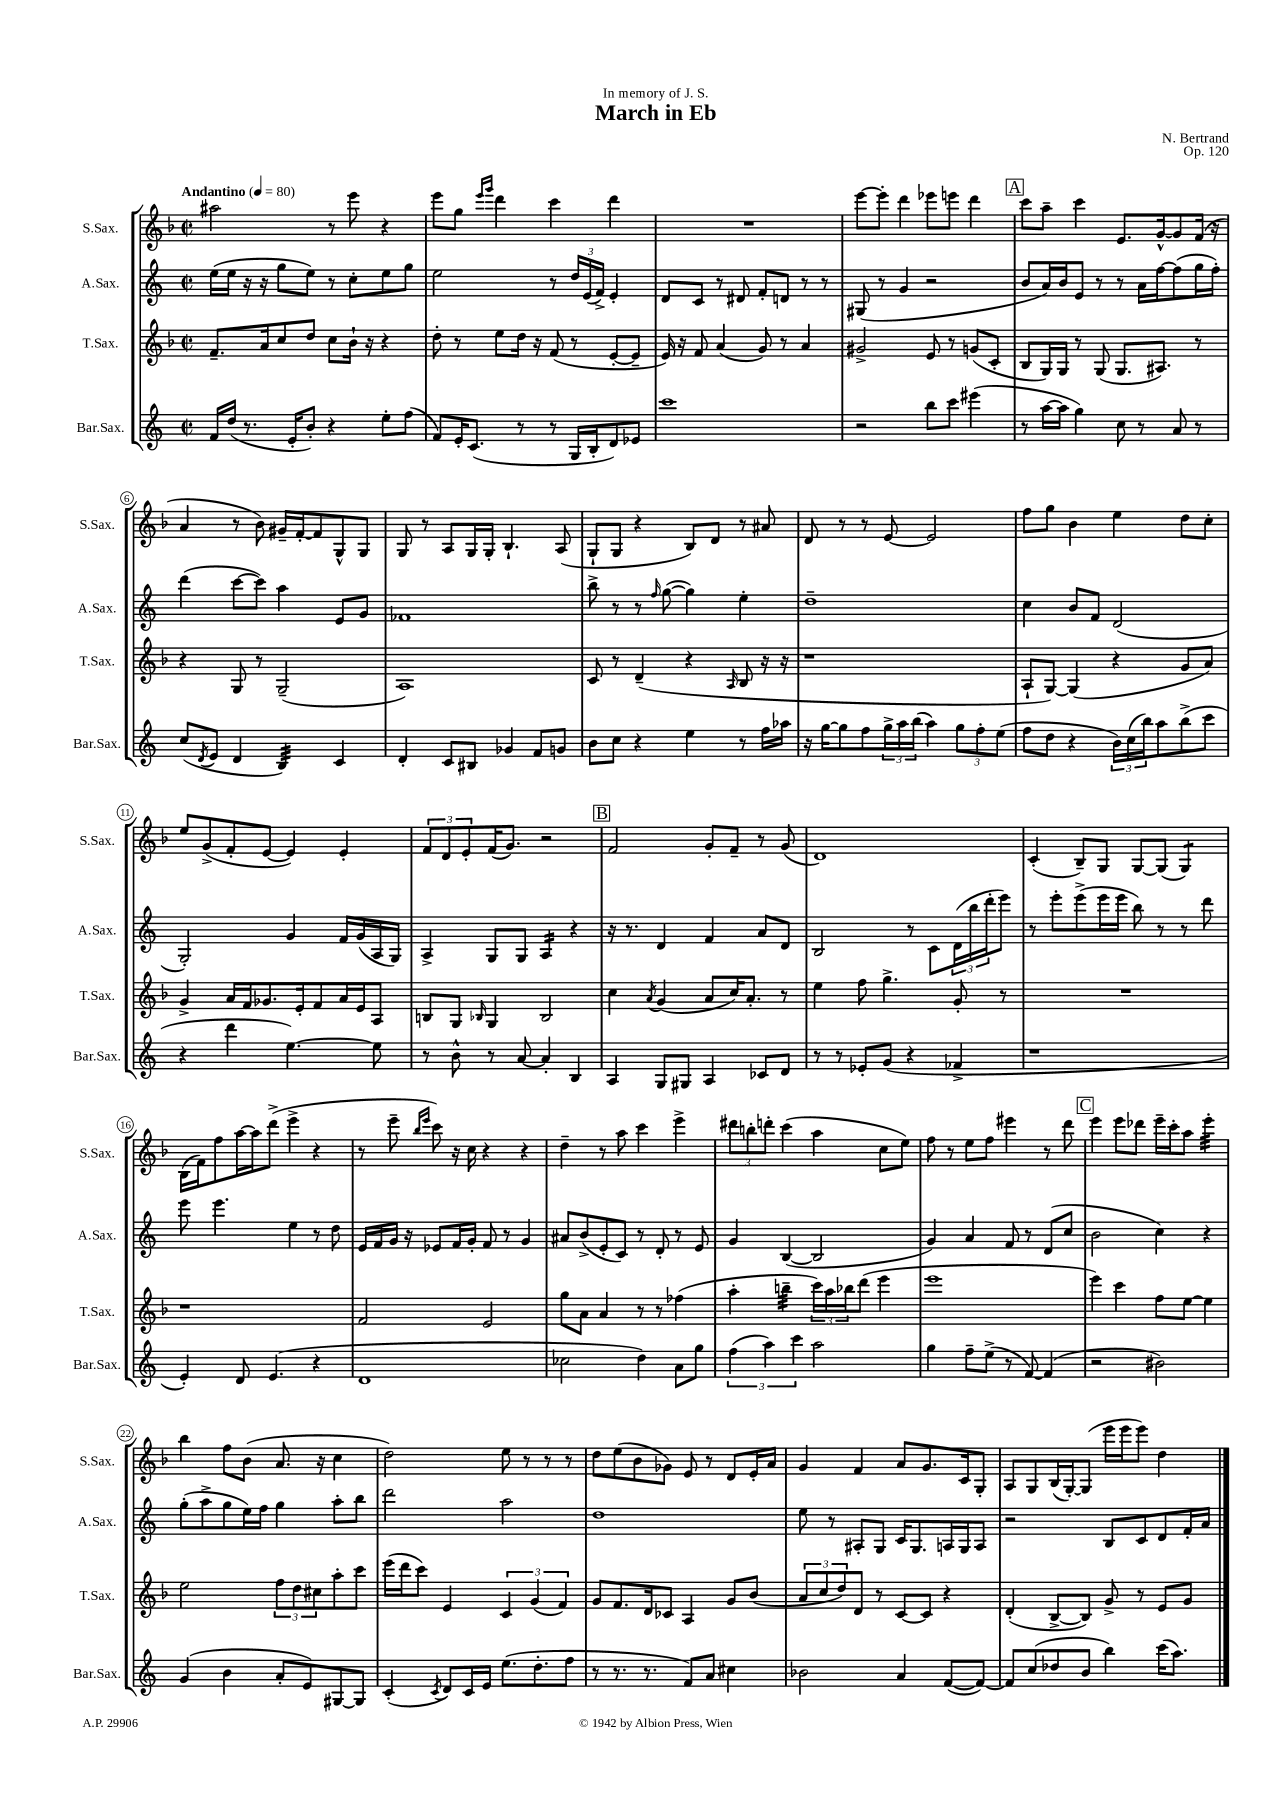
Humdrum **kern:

**kern	**kern	**kern	**kern
*staff4	*staff3	*staff2	*staff1
*clefG2	*clefG2	*clefG2	*clefG2
*k[]	*k[b-]	*k[]	*k[b-]
*M2/2	*M2/2	*M2/2	*M2/2
*met(c|)	*met(c|)	*met(c|)	*met(c|)
*MM80	*MM80	*MM80	*MM80
16f	8.f~	(16ee	2aa#
(16dd	.	16ee	.
8.r	.	16r	.
.	16a	16r	.
.	8cc	8gg	.
16e'	.	.	.
8b')	8dd	8ee)	.
4r	8cc	8r	8r
.	16b-`	8cc'	8eee
.	16r	.	.
8ee'	4r	8ee	4r
(8ff	.	8gg	.
=	=	=	=
8f)	8dd'	2ee	8eee
16e'	8r	.	8gg
(8.c	.	.	.
.	.	.	16qqeee
.	.	.	16qqggg
.	8ee	.	4ddd
8r	16dd	.	.
.	16r	.	.
8r	(8f	8r	4ccc
16G	8r	24dd	.
.	.	(24e	.
16B'	.	.	.
.	.	24f^)	.
8d)	[8e'	4e'	4ddd
8e-	8e~]	.	.
=	=	=	=
1ccc	16e)	8d	1r
.	16r	.	.
.	8f	8c	.
.	(4a	8r	.
.	.	8d#	.
.	8g)	8f'	.
.	8r	8d	.
.	4a	8r	.
.	.	8r	.
=	=	=	=
2r	2g#^	(8G#	[8eee
.	.	8r	8eee']
.	.	4g	4ddd
8bb	8e	2r	8eee-
8ccc	8r	.	8eee
(4eee#	(8g	.	4ddd
.	8c'	.	.
=	=	=	=
8r	8B-	8b	8ccc
[16aa	16G)	16a)	8aa~
16aa]	16G	16b	.
4gg)	8r	8e	4ccc
.	(8G	8r	.
8cc	8.G	8r	8.e
8r	.	16a	.
.	8.A#)	[16ff	[16g^^
8a	.	(8ff]	8g]
8r	8r	16gg	(16f
.	.	16ff')	16r
=	=	=	=
(8cc	4r	(4ddd	4a
8qd	.	.	.
8e	.	.	.
4d	8G	[8ccc	8r
.	8r	8ccc])	8b-)
4B)	(2G~	4aa	16g#~
.	.	.	[16f'
.	.	.	8f]
4c	.	8e	8G^^
.	.	8g	8G
=	=	=	=
4d'	1A)	1f-	8G
.	.	.	8r
8c	.	.	8A
8B#	.	.	16G
.	.	.	16G'
4g-	.	.	4.B-`
8f	.	.	.
8g	.	.	(8A
=	=	=	=
8b	8c	8bb^	8G`
8cc	8r	8r	8G
4r	(4d~	8r	4r
.	.	16qqff	.
.	.	([8gg	.
4ee	4r	4gg])	8B-)
.	.	.	8d
.	16qqA	.	.
8r	8B-	4ee'	8r
16ff	16r	.	8a#
16aa-	16r	.	.
=	=	=	=
16r	1r	1dd~	8d
[16gg	.	.	.
8gg]	.	.	8r
8ff	.	.	8r
24gg^	.	.	[8e
24aa	.	.	.
(24bb	.	.	.
4aa)	.	.	2e]
12gg	.	.	.
12ff'	.	.	.
(12ee	.	.	.
=	=	=	=
8ff	8A`	4cc	8ff
8dd	[8G)	.	8gg
4r	(4G]	8b	4b-
.	.	8f	.
24b)	4r	(2d	4ee
(24cc	.	.	.
24bb)	.	.	.
8aa	.	.	.
(8bb^	8g	.	8dd
8ccc	8a)	.	8cc'
=	=	=	=
4r	4g^	2G')	8ee
.	.	.	(8g^
4ddd	16a	.	8f'
.	16f	.	.
.	8.g-	.	[8e
[4.ee)	.	4g	4e])
.	16e'	.	.
.	8f	.	.
.	16a	16f	4e'
.	16e	(16g	.
8ee]	8A	16A	.
.	.	16G)	.
=	=	=	=
8r	8B	4A^	12f
.	.	.	12d
8b^^	8G	.	.
.	.	.	12e'
.	16qqB-	.	.
8r	4G	8G	(16f
.	.	.	8.g)
[8a	.	8G	.
4a']	2B-	4A	2r
4B	.	4r	.
=	=	=	=
4A	4cc	16r	2f
.	.	8.r	.
.	8qa	.	.
8G	(4g	4d	.
8G#	.	.	.
4A	8a	4f	8g'
.	16cc)	.	8f~
.	8.a'	.	.
8c-	.	8a	8r
8d	8r	8d	(8g
=	=	=	=
8r	4ee	2B	1d)
8r	.	.	.
8e-'	8ff	.	.
(8g	4.gg^	.	.
4r	.	8r	.
.	.	8c	.
4f-^	8g'	(24d	.
.	.	24bb	.
.	.	24ddd'	.
.	8r	8eee)	.
=	=	=	=
1r	1r	8r	(4c'
.	.	8eee'	.
.	.	(8eee^	8B-~)
.	.	16eee	8G
.	.	16eee	.
.	.	8bb)	[8G
.	.	8r	(8G]
.	.	8r	4G)
.	.	8ddd	.
=	=	=	=
4e')	1r	8eee	(16B-
.	.	.	16f)
.	.	4.eee	8ff
8d	.	.	[16aa
.	.	.	16aa]
(4.e	.	.	(8ddd^
.	.	4ee	4eee^
4r	.	8r	4r
.	.	8dd	.
=	=	=	=
1d	2f	16e	8r
.	.	16f	.
.	.	16g	8eee~
.	.	16r	.
.	.	.	16qqbb-
.	.	.	16qqeee
.	.	8e-	8ccc)
.	.	16f	16r
.	.	16g'	16cc
.	2e	8f	4r
.	.	8r	.
.	.	4g	4r
=	=	=	=
2cc-	8gg	8a#	4dd~
.	8a	(8b^	.
.	4a	8e'	8r
.	.	8c)	8aa
4dd)	8r	8r	4ccc
.	8r	8d'	.
8a	(4ff-	8r	4eee^
8gg	.	8e	.
=	=	=	=
(6ff	4aa'	4g	12ddd#
.	.	.	12bb'
6aa)	.	.	12ddd'
.	4bb~	([4B	(4ccc
6ccc	.	.	.
2aa	24ccc)	2B]	4aa
.	24aa	.	.
.	24bb-	.	.
.	(8ddd	.	.
.	4eee	.	8cc
.	.	.	8ee)
=	=	=	=
4gg	1eee	4g)	8ff
.	.	.	8r
8ff~	.	4a	8ee
(8ee^	.	.	8ff
8r	.	8f	4eee#
[8f)	.	8r	.
(4f]	.	(8d	8r
.	.	8cc	8ddd
=	=	=	=
2r	4eee)	2b	4eee
.	4ccc	.	8eee
.	.	.	8ddd-
2b#)	8ff	4cc)	16eee~
.	.	.	16ccc'
.	[8ee	.	8aa
.	4ee]	4r	4eee'
=	=	=	=
(4g	2ee	(8gg'	4bb-
.	.	8aa^	.
4b	.	8gg	8ff
.	.	16ee)	(8b-
.	.	16ff	.
8a'	12ff	4gg	8.a
.	12dd	.	.
8e)	.	.	.
.	12cc#	.	.
.	.	.	16r
[8G#	8aa'	8aa'	4cc
8G#]	8ccc	8bb	.
=	=	=	=
(4c'	(16eee	2ddd	2dd)
.	16ddd	.	.
.	8ccc)	.	.
8qc	.	.	.
8d)	4e	.	.
16c	.	.	.
16e	.	.	.
(8.ee	6c	2aa	8ee
.	.	.	8r
.	(6g	.	.
8.dd'	.	.	.
.	.	.	8r
.	6f)	.	.
8ff	.	.	8r
=	=	=	=
8r	8g	1dd	8dd
8.r	8.f	.	(8ee
.	.	.	8b-
8.r	16d	.	.
.	8c-	.	8g-)
8f)	4A	.	8e
8a	.	.	8r
4cc#	8g	.	8d
.	(8b-	.	16e'
.	.	.	16a
=	=	=	=
2b-	12a	8ee	4g
.	12cc	.	.
.	.	8r	.
.	12dd)	.	.
.	8d	8A#'	4f
.	8r	8G	.
4a	[8c	16c	8a
.	.	8.G	.
.	8c]	.	8.g
([8f	4r	16A	.
.	.	16G	16c
8f_)	.	8A	8G'
=	=	=	=
8f]	(4d'	2r	8A
(8cc	.	.	8G
8dd-	[8B-^	.	(16B-
.	.	.	[16G')
8b	8B-])	.	(8G]
4bb)	8g^	8B	16eee
.	.	.	16eee
.	8r	8c	8eee)
(16ccc	8e	8d	4dd
8.aa)	.	.	.
.	8g	16f'	.
.	.	16a	.
==	==	==	==
*-	*-	*-	*-
